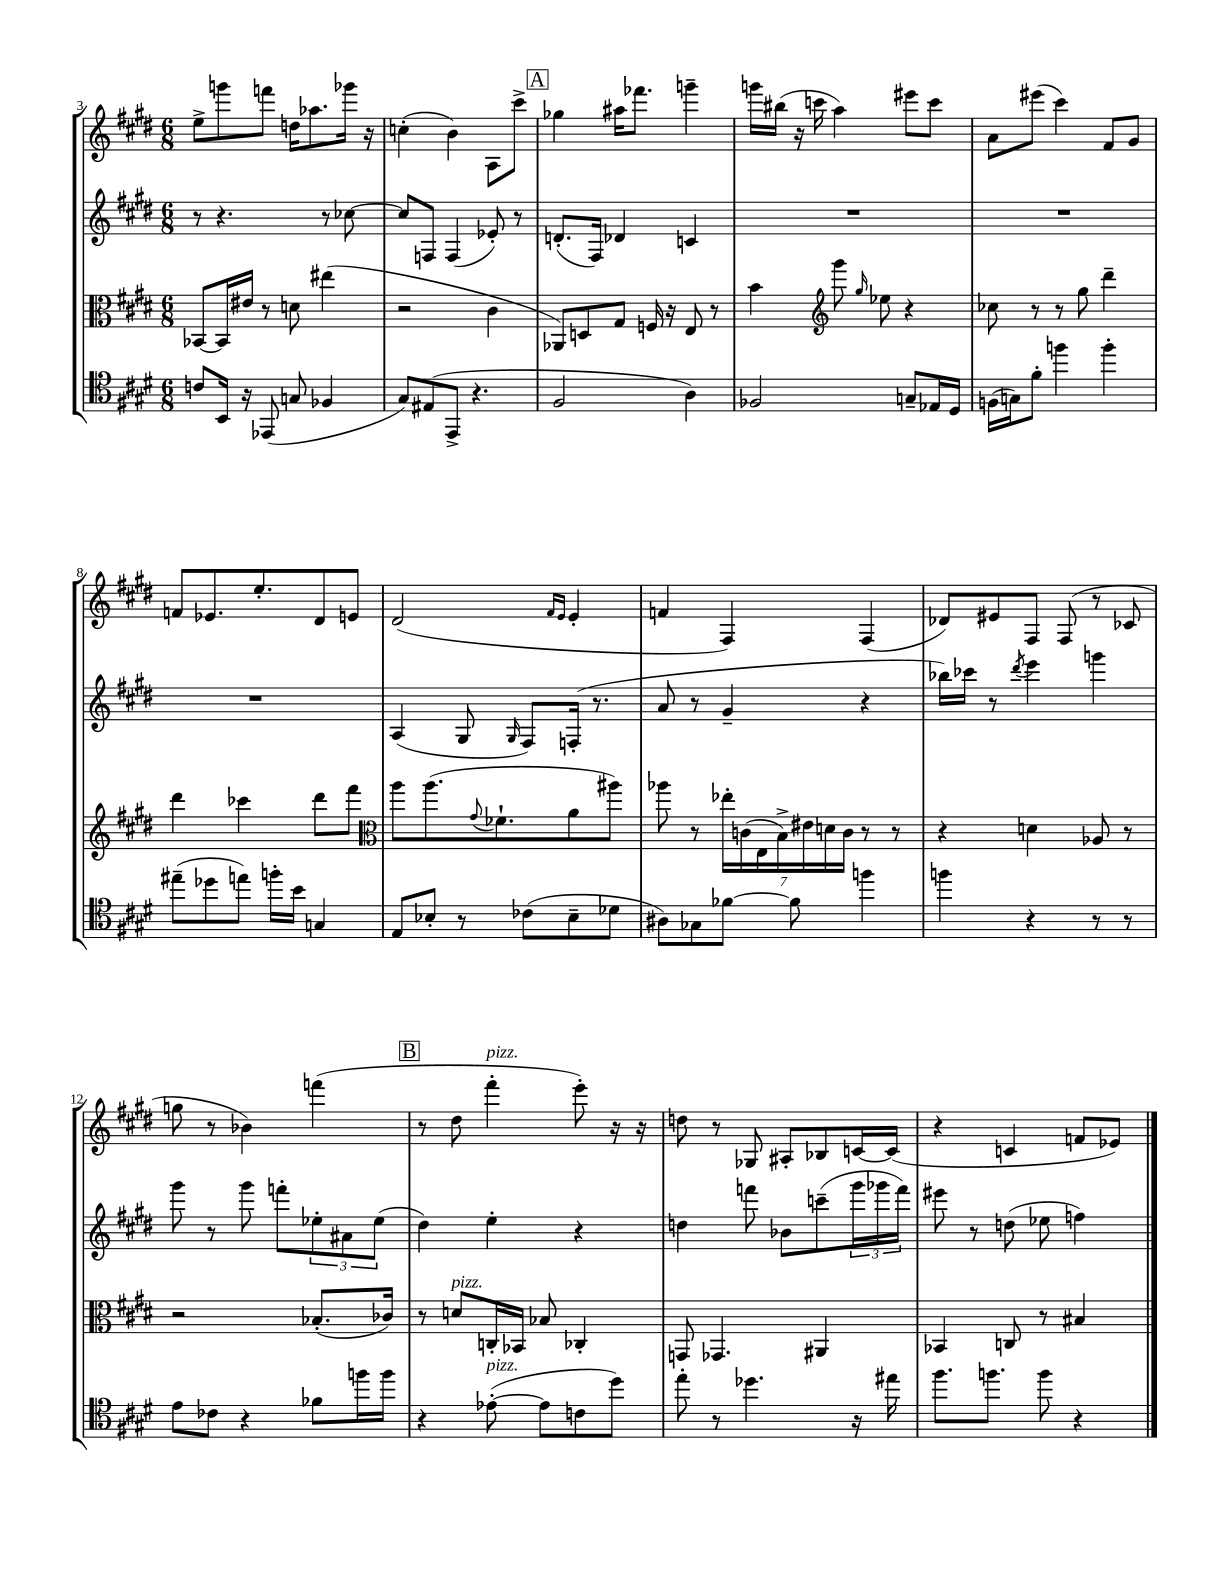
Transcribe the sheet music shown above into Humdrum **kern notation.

**kern	**kern	**kern	**kern
*staff4	*staff3	*staff2	*staff1
*clefC4	*clefC3	*clefG2	*clefG2
*k[f#c#g#d#]	*k[f#c#g#d#]	*k[f#c#g#d#]	*k[f#c#g#d#]
*M6/8	*M6/8	*M6/8	*M6/8
8c/L	[8BB-/L	8r	8ee^\L
16BB/Jk	16BB-/]L	4.r	8ggg\
16r	16e#/JJ	.	.
(8EE-/	8r	.	8fff\J
8G/	8d\	.	16dd\LK
.	.	.	8.aa-\
4F-/	(4ee#\	8r	.
.	.	[8cc-\	16ggg-\Jk
.	.	.	16r
=	=	=	=
8G#/L)	2r	8cc-/]L	(4cc'\
(8E#/	.	8F/J	.
8EE^/J	.	(4F/	4b\)
4.r	.	.	.
.	4c#\	8e-'/)	8A\L
.	.	8r	8ccc#^\J
=	=	=	=
2F#/	8AA-/L)	(8.d'/L	4gg-\
.	8D/	.	.
.	.	16F#/Jk)	.
.	8G#/J	4d-/	16aa#\LK
.	.	.	8.fff-\J
.	16F/	.	.
.	16r	.	.
4A\)	8E/	4c/	4ggg~\
.	8r	.	.
=	=	=	=
2F-/	4b\	2.r	16ggg\LL
.	.	.	(16bb#\JJ
.	.	.	16r
.	.	.	16ccc\
*	*clefG2	*	*
.	8ggg#\	.	4aa\)
.	16qqgg#/	.	.
.	8ee-\	.	.
8G~/L	4r	.	8eee#\L
16E-/L	.	.	8ccc\J
16D#/JJ	.	.	.
=	=	=	=
(16F\LL	8cc-\	2.r	8a\L
16G\J)	.	.	.
8f#'\J	8r	.	(8eee#\J
4ff\	8r	.	4ccc#\)
.	8gg#\	.	.
4ff'\	4ddd#~\	.	8f#/L
.	.	.	8g#/J
=	=	=	=
(8ee#~\L	4ddd#\	2.r	8f/L
8dd-\	.	.	8.e-/
8ee\J)	4ccc-\	.	.
.	.	.	8.ee'/
16ff'\LL	.	.	.
16b\JJ	.	.	.
4G/	8ddd#\L	.	8d#/
.	8fff#\J	.	8e/J
=	=	=	=
*	*clefC3	*	*
8E/L	8aa\L	(4A/	(2d#/
8B-'/J	(8.aa\	.	.
8r	.	8G#/	.
.	8qqg#/	.	.
.	8.f-`\	.	.
.	.	16qqG#/	.
(8c-\L	.	8F#/L)	.
.	.	.	16qqf#/LL
.	.	.	16qqe/JJ
8B-~\	8a\	(16F'/Jk	4e'/
.	.	8.r	.
8d-\J	8aa#\J)	.	.
=	=	=	=
8A#\L)	8aa-\	8a/	4f/
8G-\	8r	8r	.
[8f-\J	28ee-'\LL	4g#~/	4F#/)
.	(28c\	.	.
.	28E\	.	.
.	28B^\)	.	.
8f-\]	.	.	.
.	28e#\	.	.
.	28d\	.	.
.	28c\JJ	.	.
4ff\	8r	4r	(4F#/
.	8r	.	.
=	=	=	=
4ff\	4r	16bb-\LL)	8d-/L)
.	.	16ccc-\JJ	.
.	.	8r	8e#/
.	.	8qddd#/	.
4r	4d\	4eee\	8F#/J
.	.	.	(8F#/
8r	8A-/	4ggg\	8r
8r	8r	.	8c-/
=	=	=	=
8e\L	2r	8ggg#\	8gg\
8c-\J	.	8r	8r
4r	.	8ggg#\	4b-\)
.	.	8fff'\L	.
8f-\L	(8.B-'/L	12ee-'\	(4fff\
.	.	12a#\	.
16ff\L	.	.	.
.	.	(12ee-\J	.
16ff\JJ	16c-/Jk)	.	.
=	=	=	=
4r	8r	4dd#\)	8r
.	8d/L	.	8dd#\
([8e-'\	16C'/L	4ee'\	4fff#'\
.	16BB-/JJ	.	.
8e-\]L	8B-/	.	.
8c\	4C-'/	4r	8eee'\)
8dd#\J)	.	.	16r
.	.	.	16r
=	=	=	=
8ee'\	8GG/	4dd\	8dd\
8r	4.GG-/	.	8r
4.dd-\	.	8fff\	8G-/
.	.	8b-\L	8A#'/L
.	4AA#/	(8ccc~\	8B-/
16r	.	24ggg#\L	[16c/L
.	.	24ggg-\	.
16ee#\	.	.	(16c/]JJ
.	.	24fff\JJ)	.
=	=	=	=
8.ff#\L	4BB-/	8eee#\	4r
.	.	8r	.
8.ff\J	.	.	.
.	8C/	(8dd\	4c/
8ff\	8r	8ee-\	.
4r	4B#/	4ff\)	8f/L
.	.	.	8e-/J)
==	==	==	==
*-	*-	*-	*-
